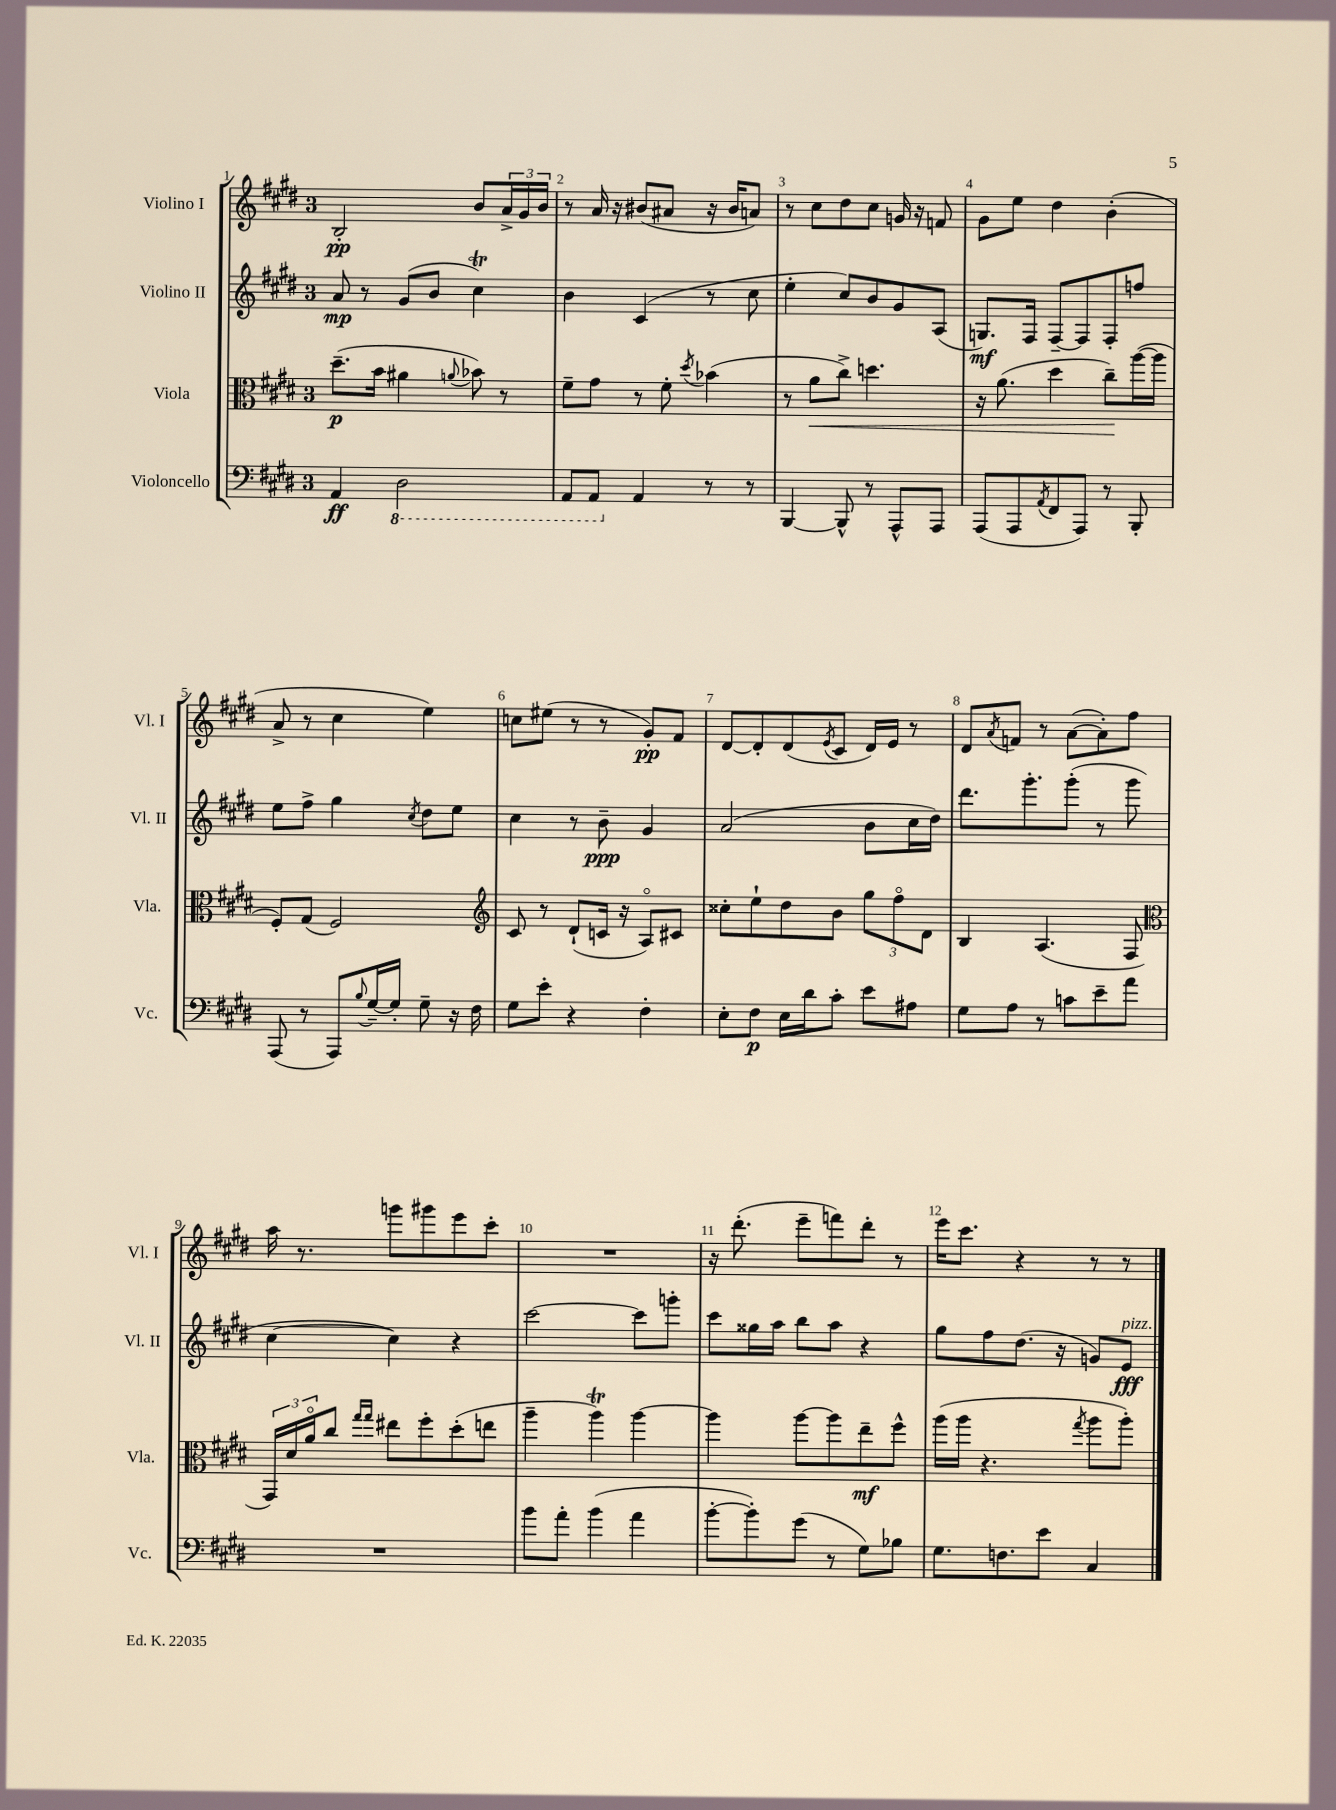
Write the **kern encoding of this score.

**kern	**dynam	**kern	**dynam	**kern	**dynam	**kern	**dynam
*part4	*part4	*part3	*part3	*part2	*part2	*part1	*part1
*staff4	*staff4	*staff3	*staff3	*staff2	*staff2	*staff1	*staff1
*I"Violoncello	*	*I"Viola	*	*I"Violino II	*	*I"Violino I	*
*I'Vc.	*	*I'Vla.	*	*I'Vl. II	*	*I'Vl. I	*
*clefF4	*	*clefC3	*	*clefG2	*	*clefG2	*
*k[f#c#g#d#]	*	*k[f#c#g#d#]	*	*k[f#c#g#d#]	*	*k[f#c#g#d#]	*
*M3/4	*	*M3/4	*	*M3/4	*	*M3/4	*
=1	=1	=1	=1	=1	=1	=1	=1
4AA/	ff	(8.dd#~\L	p	8a/	mp	2B'/	pp
.	.	.	.	8r	.	.	.
.	.	16b\Jk	.	.	.	.	.
*8ba	*	*	*	*	*	*	*
2DD#\	.	4a#X\	.	(8g#/L	.	.	.
.	.	.	.	8b/J	.	.	.
.	.	8qqan/	.	.	.	.	.
.	.	8b-X\)	.	4cc#T\)	.	8b/L	.
.	.	8r	.	.	.	24a^/L	.
.	.	.	.	.	.	24g#/	.
.	.	.	.	.	.	24b/JJ	.
=2	=2	=2	=2	=2	=2	=2	=2
8AAA/L	.	8f#~\L	.	4b\	.	8r	.
8AAA/J	.	8g#\J	.	.	.	16a/	.
.	.	.	.	.	.	16r	.
*X8ba	*	*	*	*	*	*	*
4AA/	.	8r	.	(4c#/	.	(8b#X/L	.
.	.	8f#'\	.	.	.	8a#X/J	.
.	.	8qdd#/	.	.	.	.	.
8r	.	(4b-X\	.	8r	.	16r	.
.	.	.	.	.	.	16b#/KL	.
8r	.	.	.	8cc#\	.	8an/J)	.
=3	=3	=3	=3	=3	=3	=3	=3
[4BBB/	.	8r	.	4ee'\	.	8r	.
!	!	!	!LO:HP:b	!	!	!	!
.	.	8a\L	<	.	.	8cc#\L	.
8BBB^^/]	.	8cc#^\J)	.	8cc#/L)	.	8dd#\	.
8r	.	4.ddn\	.	8b/	.	8cc#\J	.
8AAA^^/L	.	.	.	8g#/	.	16gn/	.
.	.	.	.	.	.	16r	.
8AAA/J	.	.	.	(8A/J	.	8fn/	.
=4	=4	=4	=4	=4	=4	=4	=4
(8AAA/L	.	16r	.	8.Gn/L)	mf	8g#\L	.
.	.	(8.a\	.	.	.	.	.
8AAA/	.	.	.	.	.	8ee\J	.
.	.	.	.	16F#/Jk	.	.	.
8qAA/	.	.	.	.	.	.	.
8FF#/	.	4dd#\	.	[8F#~/L	.	4dd#\	.
8AAA/J)	.	.	.	8F#/]	.	.	.
8r	.	8cc#~\L)	.	8F#'/	.	(4b'\	.
8BBB'/	.	([16aa\L	[	8ffn/J	.	.	.
.	.	16aa\JJ]	.	.	.	.	.
!!LO:LB:g=z
=5	=5	=5	=5	=5	=5	=5	=5
(8AAA/	.	8F#'/L)	.	8ee\L	.	8a^/	.
8r	.	(8G#/J	.	8ff#^\J	.	8r	.
8AAA/L)	.	2F#/)	.	4gg#\	.	4cc#\	.
8qqB/	.	.	.	.	.	.	.
[16G#~/L	.	.	.	.	.	.	.
16G#'/JJ]	.	.	.	.	.	.	.
.	.	.	.	8qcc#/	.	.	.
8G#~\	.	.	.	8dd#\L	.	4ee\)	.
16r	.	.	.	8ee\J	.	.	.
16F#\	.	.	.	.	.	.	.
=6	=6	=6	=6	=6	=6	=6	=6
*	*	*clefG2	*	*	*	*	*
8G#\L	.	8c#/	.	4cc#\	.	8ccn\L	.
8e'\J	.	8r	.	.	.	(8ee#X\J	.
4r	.	(8d#`/L	.	8r	.	8r	.
.	.	16cn/Jk	.	8b~\	ppp	8r	.
.	.	16r	.	.	.	.	.
4F#'\	.	8A/L)	.	4g#/	.	8g#'/L)	pp
.	.	8c#X/J	.	.	.	8f#/J	.
=7	=7	=7	=7	=7	=7	=7	=7
8E'\L	.	8cc##X'\L	.	(2a/	.	[8d#/L	.
8F#\J	p	8ee`\	.	.	.	8d#'/]	.
16E\LL	.	8dd#\	.	.	.	(8d#/	.
16d#\J	.	.	.	.	.	.	.
.	.	.	.	.	.	8qe/	.
8c#'\J	.	8b\J	.	.	.	8c#/J	.
8e\L	.	12gg#\L	.	8b\L	.	16d#/LL)	.
.	.	.	.	.	.	16e/JJ	.
.	.	12ff#\	.	.	.	.	.
8A#X\J	.	.	.	16cc#\L	.	8r	.
.	.	12d#\J	.	.	.	.	.
.	.	.	.	16dd#\JJ)	.	.	.
=8	=8	=8	=8	=8	=8	=8	=8
8G#\L	.	4B/	.	8.ddd#\L	.	8d#/L	.
.	.	.	.	.	.	8qa/	.
8A\J	.	.	.	.	.	8fn/J	.
.	.	.	.	8.ggg#'\	.	.	.
8r	.	(4.A/	.	.	.	8r	.
8cn\L	.	.	.	(8ggg#'\J	.	([8a\L	.
8e~\	.	.	.	8r	.	8a'\])	.
8a\J	.	8F#/	.	8ggg#\	.	8ff#\J	.
!!LO:LB:g=z
=9	=9	=9	=9	=9	=9	=9	=9
*	*	*clefC3	*	*	*	*	*
2.r	.	24GG#/LL)	.	[4cc#\	.	16aa\	.
.	.	24d#/	.	.	.	.	.
.	.	.	.	.	.	8.r	.
.	.	24a/J	.	.	.	.	.
.	.	8cc#/J	.	.	.	.	.
.	.	16qqgg#/LL	.	.	.	.	.
.	.	16qqgg#/JJ	.	.	.	.	.
.	.	8ee#X\L	.	4cc#\])	.	8gggn\L	.
.	.	8ff#'\	.	.	.	8ggg#X\	.
.	.	(8dd#'\	.	4r	.	8eee\	.
.	.	8een\J	.	.	.	8ccc#'\J	.
=10	=10	=10	=10	=10	=10	=10	=10
8b\L	.	4aa~\	.	[2ccc#\	.	2.r	.
8a'\J	.	.	.	.	.	.	.
(4b\	.	4aaT\)	.	.	.	.	.
4a\	.	[4aa\	.	8ccc#\L]	.	.	.
.	.	.	.	8gggn'\J	.	.	.
=11	=11	=11	=11	=11	=11	=11	=11
[8b'\L	.	4aa\]	.	8ccc#\L	.	16r	.
.	.	.	.	.	.	(8.ddd#'\	.
8b'\])	.	.	.	16gg##X\L	.	.	.
.	.	.	.	16aa\JJ	.	.	.
(8g#\J	.	[8aa\L	.	8bb\L	.	8eee~\L	.
8r	.	8aa\]	.	8aa\J	.	8fffn\)	.
8G#\L)	.	8ee~\	mf	4r	.	8ddd#'\J	.
8B-X\J	.	8ff#^^\J	.	.	.	8r	.
=12	=12	=12	=12	=12	=12	=12	=12
8.G#\L	.	(16aa\LL	.	8gg#\L	.	16eee\KL	.
.	.	16aa\JJ	.	.	.	8.ccc#\J	.
.	.	4.r	.	8ff#\	.	.	.
8.Fn\	.	.	.	.	.	.	.
.	.	.	.	(8.dd#\J	.	4r	.
8e\J	.	.	.	.	.	.	.
.	.	.	.	16r	.	.	.
.	.	8qgg#/	.	.	.	.	.
4C#/	.	8aa\L	.	8gn/L)	.	8r	.
!	!	!	!	!LO:TX:a:i:t=pizz.	!	!	!
.	.	8aa'\J)	.	8e/J	fff	8r	.
==	==	==	==	==	==	==	==
*-	*-	*-	*-	*-	*-	*-	*-
